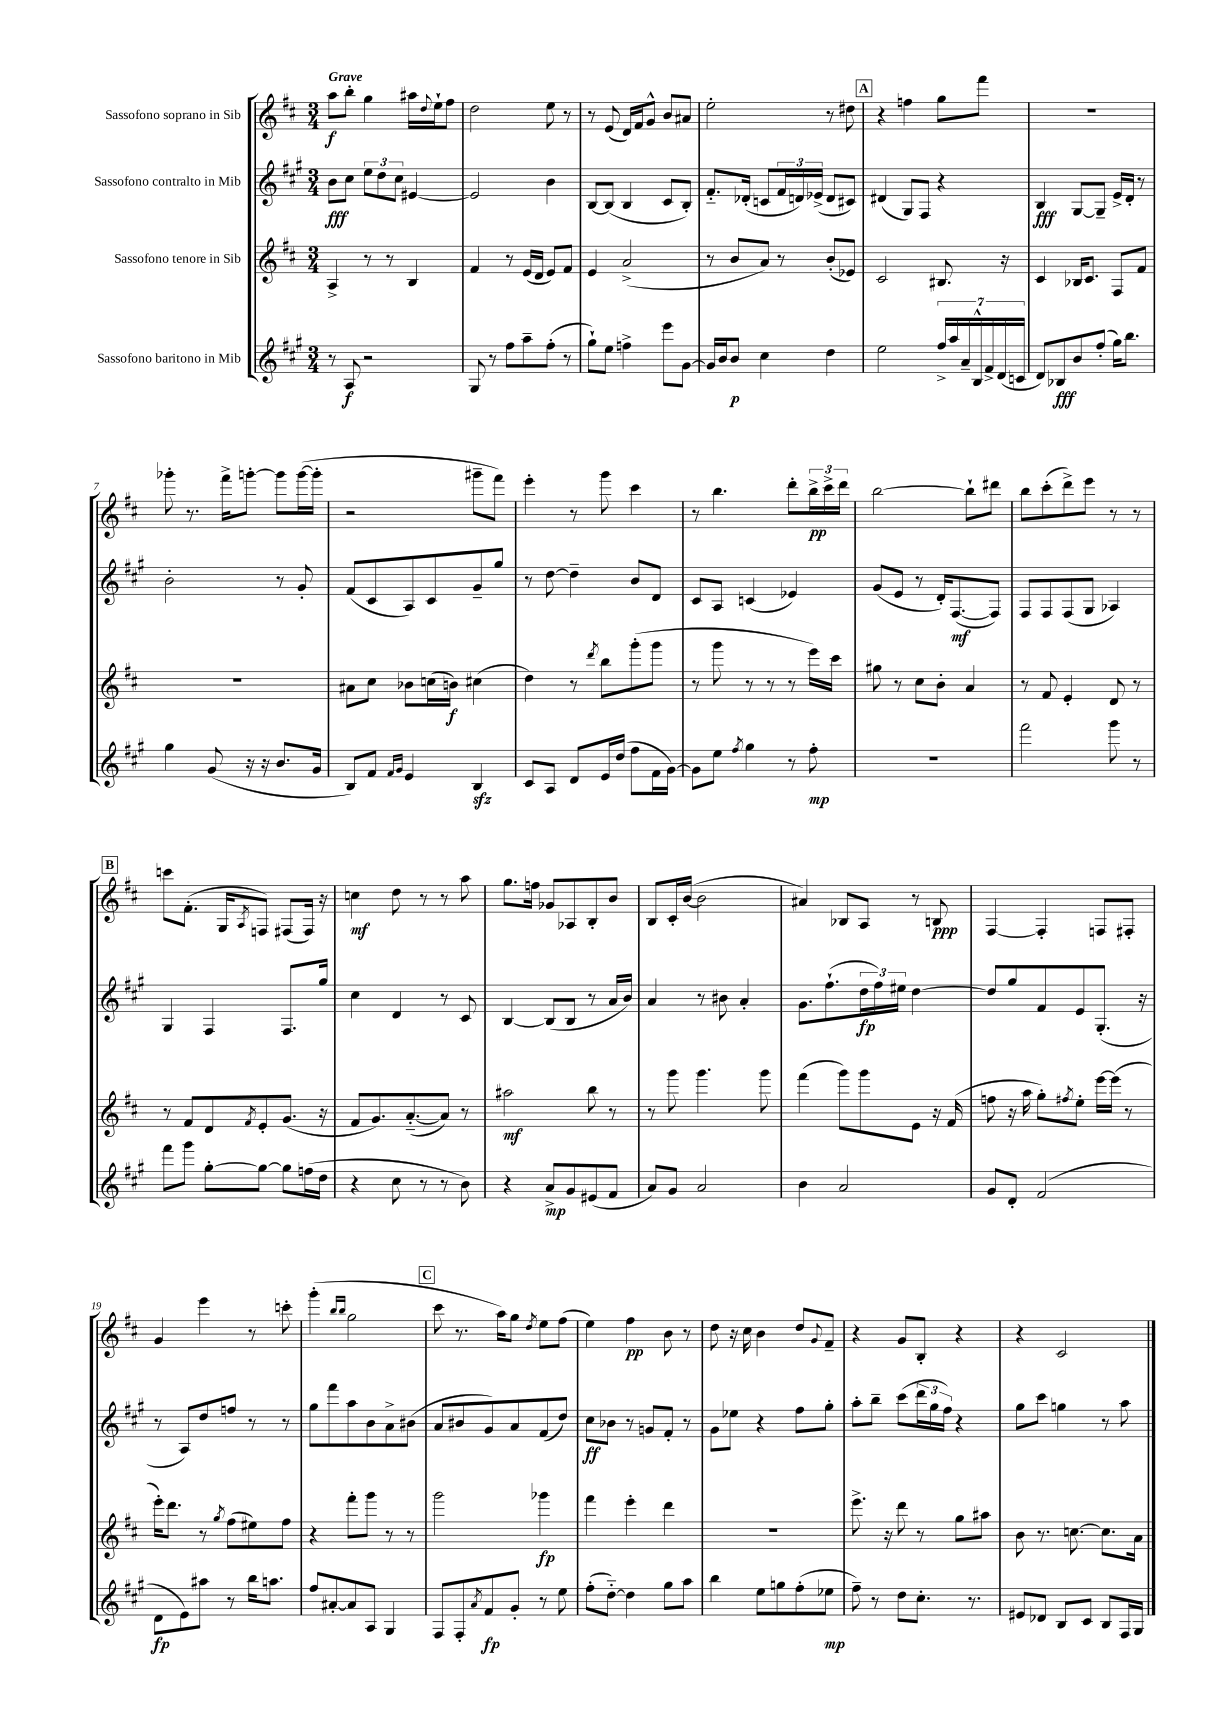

**kern	**kern	**kern	**kern
*staff4	*staff3	*staff2	*staff1
*clefG2	*clefG2	*clefG2	*clefG2
*k[f#c#g#]	*k[f#c#]	*k[f#c#g#]	*k[f#c#]
*M3/4	*M3/4	*M3/4	*M3/4
8r	4A^/	8b\L	8aa\L
8A/	.	8cc#\J	8bb'\J
2r	8r	12ee\L	4gg\
.	.	12dd\	.
.	8r	.	.
.	.	12cc#\J	.
.	4B/	[4e#/	16aa#\LL
.	.	.	8qqdd/
.	.	.	16ee`\J
.	.	.	8ff#\J
=	=	=	=
8G#/	4f#/	2e#/]	2dd\
8r	.	.	.
8ff#\L	8r	.	.
8aa~\	(16e/LL	.	.
.	16d/JJ	.	.
(8ff#'\J	8e/L)	4b\	8ee\
8r	8f#/J	.	8r
=	=	=	=
8gg#`\L)	4e/	[8B/L	8r
8ee\J	.	(8B/]J	(8e/
4ff^\	(2a^/	4B/	16d/LL)
.	.	.	16f#/J
.	.	.	8g^^/J
8eee\L	.	8c#/L	8b/L
[8g#\J	.	8B'/J)	8a#/J
=	=	=	=
16g#/]LL	8r	8.f#'~/L	2ee'\
16b/J	.	.	.
8b/J	8b/L	.	.
.	.	(16d-'/Jk	.
4cc#\	8a/J)	8c/L	.
.	8r	24f#/L	.
.	.	24d/)	.
.	.	(24e-^/JJ	.
4dd\	(8b'/L	8d/L	8r
.	8e-/J)	8c#/J)	8dd#\
=	=	=	=
2ee\	2c#/	(4d#/	4r
.	.	8G#/L)	4ff\
.	.	8F#/J	.
28ff#^/LL	8.B#/	4r	8gg\L
28aa/	.	.	.
28a~/	.	.	.
28B^^/	.	.	.
.	.	.	8fff#\J
28f#^/	.	.	.
(28d/	.	.	.
.	16r	.	.
28c/JJ	.	.	.
=	=	=	=
8d/L)	4c#/	4B/	2.r
8B-/	.	.	.
8b/	16B-/LK	[8G#/L	.
.	8.c#/J	.	.
(8ff#'/J	.	8G#~/]J	.
16gg#\LK)	8F#/L	16e^/LL	.
8.bb\J	.	16d'/JJ	.
.	8f#/J	8r	.
=	=	=	=
4gg#\	2.r	2b'\	8ggg-'\
.	.	.	8.r
(8g#/	.	.	.
.	.	.	16fff#^\LK
16r	.	.	[8ggg'\J
16r	.	.	.
8.b/L	.	8r	8ggg\]L
.	.	8g#'/	([16ggg\L
16g#/Jk	.	.	16ggg'\]JJ
=	=	=	=
8B/L)	8a#\L	(8f#/L	2r
8f#/J	8cc#\J	8c#/	.
16qqf#/LL	.	.	.
16qqg#/JJ	.	.	.
4e/	8b-\L	8A/)	.
.	(16cc\L	8c#/	.
.	16b\JJ)	.	.
4B/	(4cc#\	8g#~/	8ggg#~\L
.	.	8gg#/J	8fff#\J)
=	=	=	=
8c#/L	4dd\)	8r	4eee'\
8A/J	.	[8dd\	.
8d/L	8r	4dd~\]	8r
.	8qddd/	.	.
16e/L	8bb\L	.	8ggg\
(16dd/JJ	.	.	.
8ff#\L	(8ggg'\	8b/L	4ccc#\
16f#\L	8ggg\J	8d/J	.
[16g#\JJ)	.	.	.
=	=	=	=
8g#\]L	8r	8c#/L	8r
8ee\J	8ggg\	8A/J	4.bb\
8qff#/	.	.	.
4gg#\	8r	(4c/	.
.	8r	.	.
8r	8r	4e-/)	8ddd'\L
8ff#'\	16eee\LL)	.	24bb^\L
.	.	.	24ccc#^\
.	16ccc#\JJ	.	.
.	.	.	24ddd\JJ
=	=	=	=
2.r	8gg#\	(8g#/L	[2bb\
.	8r	8e/J	.
.	8cc#\L	8r	.
.	8b'\J	16d'/LK)	.
.	.	([8.F#/	.
.	4a/	.	8bb`\]L
.	.	8F#/]J)	8ddd#\J
=	=	=	=
2fff#\	8r	8F#/L	8bb\L
.	8f#/	8F#/	(8ccc#'\
.	4e'/	(8F#/	8ddd^\)
.	.	8G#/J	8eee\J
8ggg#\	8d/	4A-/)	8r
8r	8r	.	8r
=	=	=	=
8fff#\L	8r	4G#/	8ccc\L
8ggg#\J	8f#/L	.	(8.f#'\J
[8gg#'\L	8d/	4F#/	.
.	.	.	16G/LK
.	8qf#/	.	8qA/
8gg#\_J	8e'/	.	8F/J)
8gg#\]L	(8.g/J	8.F#/L	(8F#/L
(16ff\L	.	.	16F#/Jk)
16dd\JJ	16r	16gg#/Jk	16r
=	=	=	=
4r	8f#/L	4cc#\	4cc\
.	8.g/)	.	.
8cc#\	.	4d/	8dd\
.	([8.a'~/	.	.
8r	.	.	8r
8r	8a/]J)	8r	8r
8b\)	8r	8c#/	8aa\
=	=	=	=
4r	2aa#\	[4B/	8.gg\L
.	.	.	16ff\Jk
8a^/L	.	(8B/]L	8g-/L
8g#/	.	8B/J	8A-/
(8e#/	8bb\	8r	8B'/
8f#/J	8r	16a/LL	8b/J
.	.	16b/JJ)	.
=	=	=	=
8a/L)	8r	4a/	8B/L
8g#/J	8ggg\	.	16c#'/L
.	.	.	([16b/JJ
2a/	4.ggg\	8r	2b\]
.	.	8b#\	.
.	.	4a'/	.
.	8ggg\	.	.
=	=	=	=
4b\	(4fff#\	8.g#\L	4a#/)
.	.	(8.ff#`\	.
2a/	8ggg\L)	.	8B-/L
.	8ggg\	24dd\L	8A/J
.	.	24ff#\)	.
.	.	24ee#\JJ	.
.	8e\J	[4dd\	8r
.	16r	.	8B/
.	(16f#/	.	.
=	=	=	=
8g#/L	8ff\	8dd/]L	[4F#/
8d'/J	16r	8gg#/	.
.	16aa\	.	.
(2f#/	8gg'\L)	8f#/	4F#'/]
.	8qff#/	.	.
.	8ee'\J	8e/	.
.	[16eee\LL	(8.G#'/J	8F/L
.	(16eee\]JJ	.	.
.	8r	.	8F#'/J
.	.	16r	.
=	=	=	=
8d\L	16eee'\LK)	8r	4g/
.	8.ddd\J	.	.
8e\)	.	8A/L)	.
8aa#\J	8r	8dd/	4eee\
.	8qgg/	.	.
8r	(8ff#\L	8ff/J	.
16bb\LK	8ee#\)	8r	8r
8.aa\J	.	.	.
.	8ff#\J	8r	8ccc'\
=	=	=	=
8ff#/L	4r	8gg#\L	(4ggg'\
[8a#'/	.	8fff#\	.
.	.	.	16qqbb/LL
.	.	.	16qqbb/JJ
8a#/]	8fff#'\L	8aa\	2gg\
8A/J	8ggg\J	8b\	.
4G#/	8r	8a^\	.
.	8r	(8b#\J	.
=	=	=	=
8F#/L	2ggg\	8a/L	8ccc#\
8F#'/	.	8b#/	8.r
8qa/	.	.	.
8f#/	.	8g#/)	.
.	.	.	16aa\LK)
8g#'/J	.	8a/	8gg\J
.	.	.	8qdd/
8r	4ggg-\	(8f#/	8ee\L
8ee\	.	8dd/J)	(8ff#\J
=	=	=	=
(8ff#'\L	4fff#\	8cc#\L	4ee\)
[8dd'~\J)	.	8b-\J	.
4dd\]	4eee'\	8r	4ff#\
.	.	8g/L	.
8gg#\L	4ddd\	8f#'/J	8b\
8aa\J	.	8r	8r
=	=	=	=
4bb\	2.r	8g#\L	8dd\
.	.	8ee-\J	16r
.	.	.	16cc#\
8ee\L	.	4r	4b\
8gg\	.	.	.
(8ff#'\	.	8ff#\L	8dd/L
.	.	.	8qqg/
8ee-\J	.	8gg#'\J	8f#~/J
=	=	=	=
8ff#~\)	8.eee^\	8aa'\L	4r
8r	.	8bb~\J	.
.	16r	.	.
8dd\L	8ddd\	(8ccc#\L	8g/L
8.cc#'\J	8r	24ddd\L	8B'/J
.	.	24gg#\	.
.	.	24ff#\JJ)	.
.	8gg\L	4r	4r
8.r	.	.	.
.	8aa#\J	.	.
=	=	=	=
8e#/L	8b\	8gg#\L	4r
8d-/J	8.r	8ccc#\J	.
8B/L	.	4gg\	2c#/
.	[8.cc\	.	.
8c#/J	.	.	.
8B/L	8.cc\]L	8r	.
16F#/L	.	8aa\	.
16G#/JJ	16a\Jk	.	.
==	==	==	==
*-	*-	*-	*-
